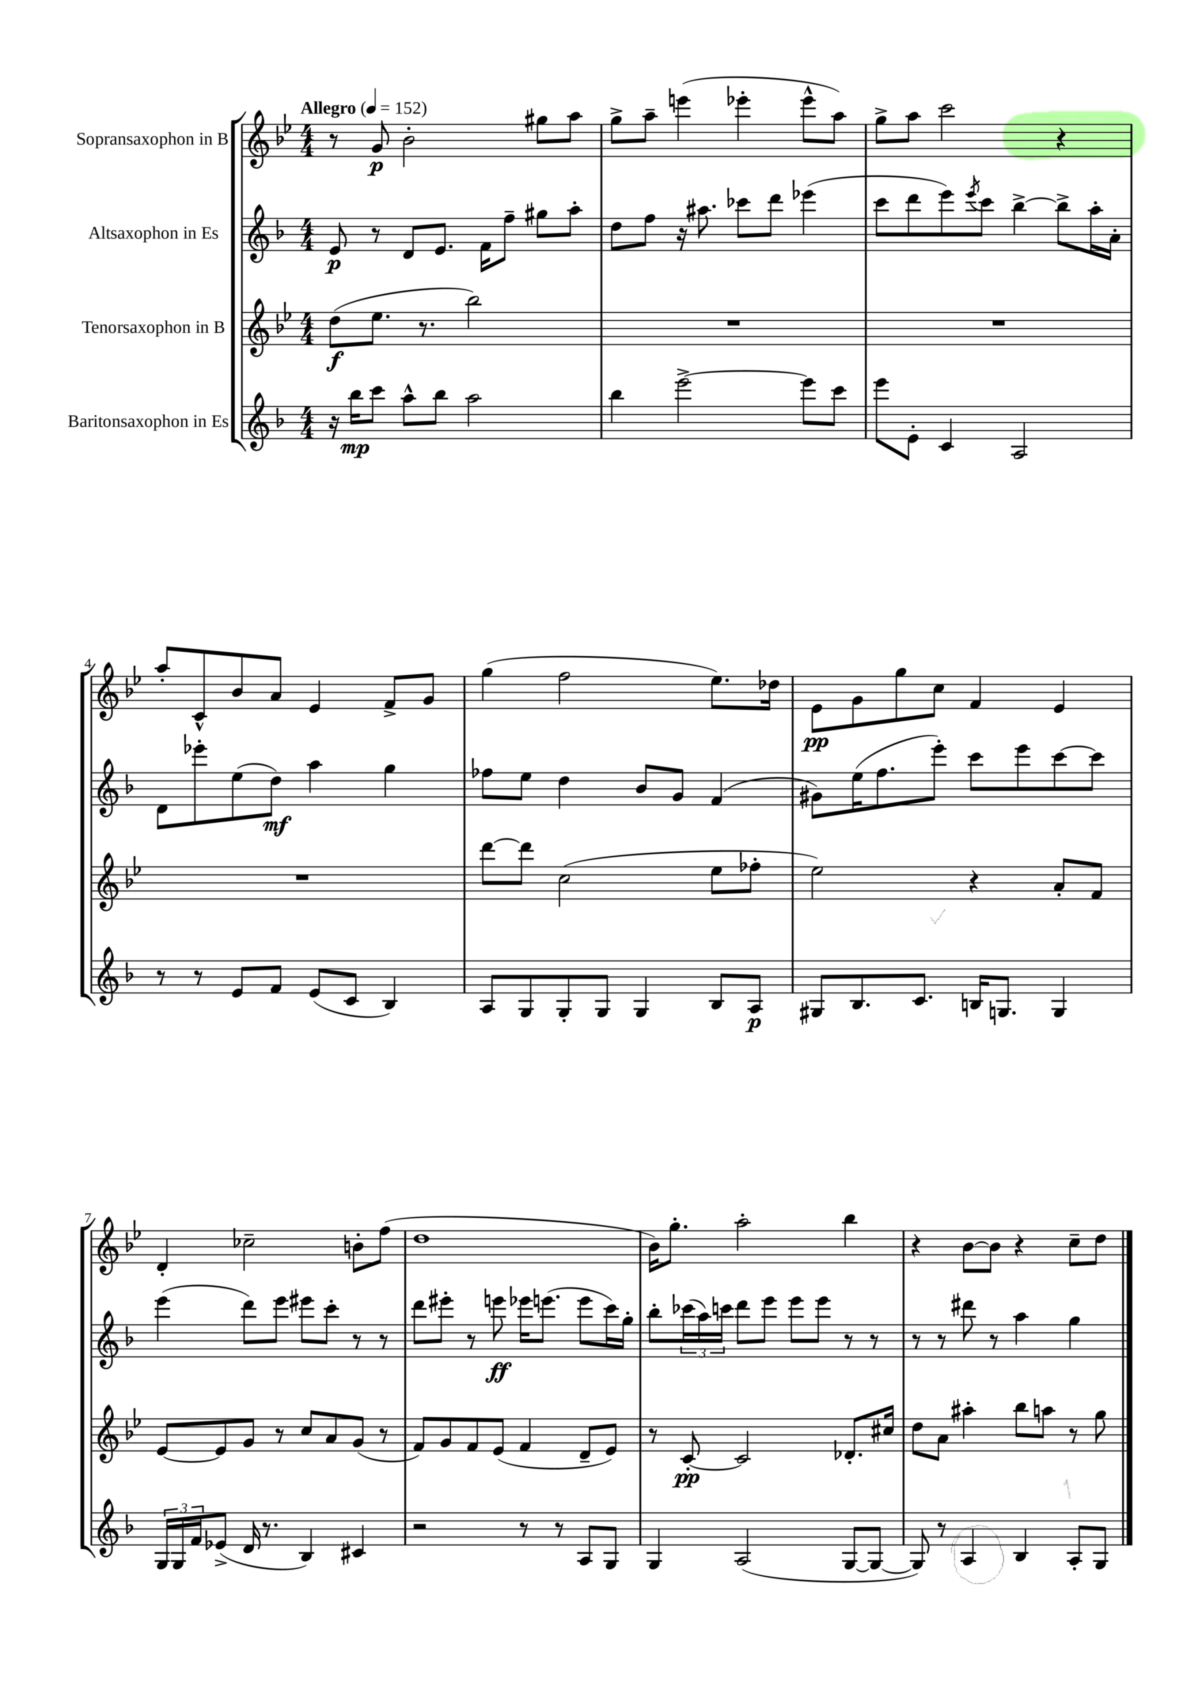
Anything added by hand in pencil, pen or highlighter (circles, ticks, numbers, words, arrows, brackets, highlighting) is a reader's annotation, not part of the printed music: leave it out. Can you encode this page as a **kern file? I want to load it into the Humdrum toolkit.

**kern	**dynam	**kern	**dynam	**kern	**dynam	**kern	**dynam
*part4	*part4	*part3	*part3	*part2	*part2	*part1	*part1
*staff4	*staff4	*staff3	*staff3	*staff2	*staff2	*staff1	*staff1
*I"Baritonsaxophon in Es	*	*I"Tenorsaxophon in B	*	*I"Altsaxophon in Es	*	*I"Sopransaxophon in B	*
*clefG2	*	*clefG2	*	*clefG2	*	*clefG2	*
*k[b-]	*	*k[b-e-]	*	*k[b-]	*	*k[b-e-]	*
*M4/4	*	*M4/4	*	*M4/4	*	*M4/4	*
*MM152	*	*MM152	*	*MM152	*	*MM152	*
=1	=1	=1	=1	=1	=1	=1	=1
!	!	!	!	!	!	!LO:TX:a:B:t=Allegro	!
16r	.	(8dd\L	f	8e/	p	8r	.
16bb-\KL	mp	.	.	.	.	.	.
8ccc\J	.	8.ee-\J	.	8r	.	8g/	p
8aa^^\L	.	.	.	8d/L	.	2b-'\	.
.	.	8.r	.	.	.	.	.
8bb-\J	.	.	.	8.e/J	.	.	.
2aa\	.	2bb-\)	.	.	.	.	.
.	.	.	.	16f\KL	.	.	.
.	.	.	.	8ff~\J	.	.	.
.	.	.	.	8gg#X\L	.	8gg#X\L	.
.	.	.	.	8aa'\J	.	8aa\J	.
=2	=2	=2	=2	=2	=2	=2	=2
4bb-\	.	1r	.	8dd\L	.	8gg^\L	.
.	.	.	.	8ff\J	.	8aa~\J	.
[2eee^\	.	.	.	16r	.	(4eeen\	.
.	.	.	.	8.aa#X\	.	.	.
.	.	.	.	8ccc-X\L	.	4eee-X'\	.
.	.	.	.	8ddd\J	.	.	.
8eee\L]	.	.	.	(4eee-X\	.	8eee-^^\L	.
8ccc\J	.	.	.	.	.	8aa\J)	.
=3	=3	=3	=3	=3	=3	=3	=3
8eee\L	.	1r	.	8ccc\L	.	8gg^\L	.
8e'\J	.	.	.	8ddd\	.	8aa\J	.
4c/	.	.	.	8eee\)	.	2ccc\	.
.	.	.	.	8qeee/	.	.	.
.	.	.	.	8ccc\J	.	.	.
2A/	.	.	.	[4bb-^\	.	.	.
.	.	.	.	8bb-^\L]	.	4r	.
.	.	.	.	16aa'\L	.	.	.
.	.	.	.	16a'\JJ	.	.	.
!!LO:LB:g=z
=4	=4	=4	=4	=4	=4	=4	=4
8r	.	1r	.	8d\L	.	8aa'/L	.
8r	.	.	.	8eee-X'\	.	8c^^/	.
8e/L	.	.	.	(8ee\	.	8b-/	.
8f/J	.	.	.	8dd\J)	mf	8a/J	.
(8e/L	.	.	.	4aa\	.	4e-/	.
8c/J	.	.	.	.	.	.	.
4B-/)	.	.	.	4gg\	.	8f^/L	.
.	.	.	.	.	.	8g/J	.
=5	=5	=5	=5	=5	=5	=5	=5
8A/L	.	[8ddd\L	.	8ff-X\L	.	(4gg\	.
8G/	.	8ddd\J]	.	8ee\J	.	.	.
8G'/	.	(2cc\	.	4dd\	.	2ff\	.
8G/J	.	.	.	.	.	.	.
4G/	.	.	.	8b-/L	.	.	.
.	.	.	.	8g/J	.	.	.
8B-/L	.	8ee-\L	.	(4f/	.	8.ee-\L)	.
8A/J	p	8ff-X'\J	.	.	.	.	.
.	.	.	.	.	.	16dd-X\Jk	.
=6	=6	=6	=6	=6	=6	=6	=6
8G#X/L	.	2ee-\)	.	8g#X\L)	.	8e-\L	pp
8.B-/	.	.	.	(16ee\K	.	8g\	.
.	.	.	.	8.ff\	.	.	.
.	.	.	.	.	.	8gg\	.
8.c/J	.	.	.	.	.	.	.
.	.	.	.	8eee'\J)	.	8cc\J	.
16Bn/KL	.	4r	.	8ccc\L	.	4f/	.
8.Gn/J	.	.	.	.	.	.	.
.	.	.	.	8eee\	.	.	.
4G/	.	8a'/L	.	[8ccc\	.	4e-/	.
.	.	8f/J	.	8ccc\J]	.	.	.
!!LO:LB:g=z
=7	=7	=7	=7	=7	=7	=7	=7
24G/LL	.	[8e-/L	.	(4eee\	.	4d'/	.
24G/	.	.	.	.	.	.	.
24f/J	.	.	.	.	.	.	.
(8e-X^/J	.	8e-/]	.	.	.	.	.
16d/	.	8g/J	.	8ddd\L)	.	2cc-X~\	.
8.r	.	.	.	.	.	.	.
.	.	8r	.	8eee\J	.	.	.
4B-/)	.	8cc/L	.	8eee#X\L	.	.	.
.	.	8a/	.	8ccc'\J	.	.	.
4c#X/	.	(8g/J	.	8r	.	8bn'\L	.
.	.	8r	.	8r	.	(8ff\J	.
=8	=8	=8	=8	=8	=8	=8	=8
2r	.	8f/L)	.	8ddd\L	.	1dd	.
.	.	8g/	.	8eee#X'\J	.	.	.
.	.	8f/	.	8r	.	.	.
.	.	(8e-/J	.	8eeen\	ff	.	.
8r	.	4f/	.	16eee-X\KL	.	.	.
.	.	.	.	(8.eeen\J	.	.	.
8r	.	.	.	.	.	.	.
8A/L	.	8d~/L	.	8eee\L	.	.	.
8G/J	.	8e-/J)	.	16ccc\L)	.	.	.
.	.	.	.	16gg'\JJ	.	.	.
=9	=9	=9	=9	=9	=9	=9	=9
4G/	.	8r	.	8bb-'\L	.	16b-\KL)	.
.	.	.	.	.	.	8.gg'\J	.
.	.	[8c'/	pp	(24ccc-X\L	.	.	.
.	.	.	.	24aa\)	.	.	.
.	.	.	.	24cccn\JJ	.	.	.
(2A/	.	2c/]	.	8ddd\L	.	2aa'\	.
.	.	.	.	8eee\J	.	.	.
.	.	.	.	8eee\L	.	.	.
.	.	.	.	8eee\J	.	.	.
[8G/L	.	8.d-X'/L	.	8r	.	4bb-\	.
8G/J_	.	.	.	8r	.	.	.
.	.	16cc#X/Jk	.	.	.	.	.
=10	=10	=10	=10	=10	=10	=10	=10
8G/])	.	8dd\L	.	8r	.	4r	.
8r	.	8a\J	.	8r	.	.	.
4A/	.	4aa#X'\	.	8ddd#X\	.	[8b-\L	.
.	.	.	.	8r	.	8b-\J]	.
4B-/	.	8bb-\L	.	4aa\	.	4r	.
.	.	8aan\J	.	.	.	.	.
8A'/L	.	8r	.	4gg\	.	8cc~\L	.
8G/J	.	8gg\	.	.	.	8dd\J	.
==	==	==	==	==	==	==	==
*-	*-	*-	*-	*-	*-	*-	*-
